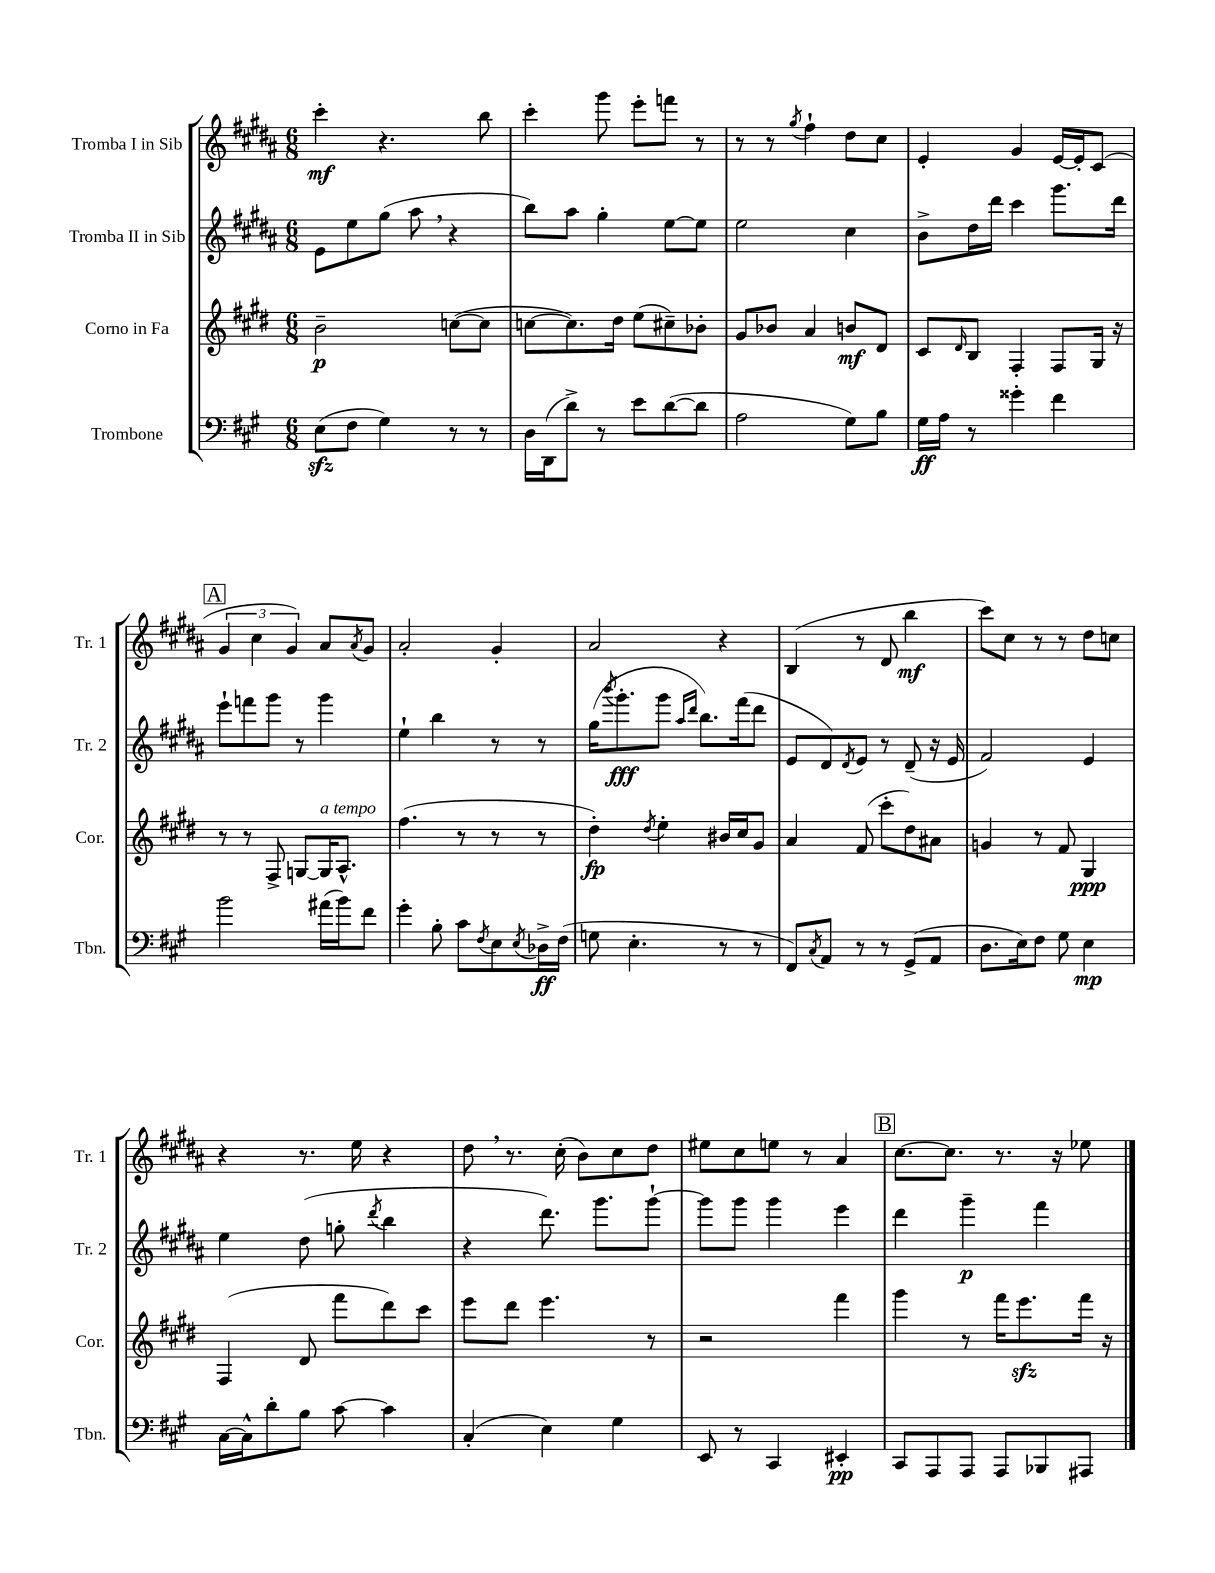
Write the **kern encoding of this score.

**kern	**kern	**kern	**kern
*staff4	*staff3	*staff2	*staff1
*clefF4	*clefG2	*clefG2	*clefG2
*k[f#c#g#]	*k[f#c#g#d#]	*k[f#c#g#d#a#]	*k[f#c#g#d#a#]
*M6/8	*M6/8	*M6/8	*M6/8
(8E	2b~	8e	4ccc#'
8F#	.	8ee	.
4G#)	.	(8gg#	4.r
.	.	8aa#	.
8r	([8cc	4r	.
8r	8cc]	.	8bb
=	=	=	=
16D	[8cc	8bb)	4ccc#'
(16DD	.	.	.
8d^)	8.cc])	8aa#	.
8r	.	4gg#'	8ggg#
.	16dd#	.	.
8e	(8ee	.	8eee'
([8d	8cc#~)	[8ee	8fff
8d]	8b-'	8ee]	8r
=	=	=	=
2A	8g#	2ee	8r
.	8b-	.	8r
.	.	.	8qgg#
.	4a	.	4ff#`
8G#)	8b	4cc#	8dd#
8B	8d#	.	8cc#
=	=	=	=
16G#	8c#	8b^	4e'
16A	.	.	.
.	16qqd#	.	.
8r	8B	16dd#	.
.	.	16ddd#	.
4g##'	4F#'	4ccc#	4g#
4f#	8F#	8.ggg#	[16e
.	.	.	16e']
.	16G#	.	(8c#
.	16r	16ddd#	.
=	=	=	=
2b	8r	8eee`	6g#
.	8r	8fff	.
.	.	.	6cc#
.	8F#^	8ggg#	.
.	.	.	6g#)
.	[8G	8r	.
(16a#	16G]	4ggg#	8a#
16b)	8.A^^	.	.
.	.	.	8qa#
8f#	.	.	8g#
=	=	=	=
4g#'	(4.ff#	4ee`	2a#'
8B'	.	4bb	.
8c#	8r	.	.
8qF#	.	.	.
8E	8r	8r	4g#'
8qE	.	.	.
16D-^	8r	8r	.
(16F#	.	.	.
=	=	=	=
8G	4dd#')	(16gg#	2a#
.	.	8qbbb	.
.	.	8.ggg#'	.
4.E'	.	.	.
.	8qdd#	.	.
.	4ee'	8ggg#	.
.	.	16qqaa#	.
.	.	16qqddd#	.
.	.	8.bb)	.
8r	16b#	.	4r
.	16cc#	(16fff#	.
8r	8g#	8ddd#	.
=	=	=	=
8FF#)	4a	8e	(4B
8qC#	.	.	.
8AA	.	8d#)	.
.	.	8qd#	.
8r	(8f#	8e	8r
8r	8ccc#'	8r	8d#
(8GG#^	8dd#)	(8d#~	4bb
8AA	8a#	16r	.
.	.	16e	.
=	=	=	=
8.D	4g	2f#)	8ccc#)
.	.	.	8cc#
16E)	.	.	.
8F#	8r	.	8r
8G#	8f#	.	8r
4E	4G#	4e	8dd#
.	.	.	8cc
=	=	=	=
[16C#	(4F#	4ee	4r
16C#^^]	.	.	.
8d'	.	.	.
8B	8d#	(8dd#	8.r
[8c#	8fff#	8gg'	.
.	.	.	16ee
.	.	8qddd#	.
4c#]	8ddd#)	4bb	4r
.	8ccc#	.	.
=	=	=	=
(4C#'	8eee	4r	8dd#
.	8ddd#	.	8.r
4E)	4.eee	8.ddd#)	.
.	.	.	(16cc#'
.	.	.	8b)
.	.	8.ggg#	.
4G#	.	.	8cc#
.	8r	[8ggg#`	8dd#
=	=	=	=
8EE	2r	8ggg#]	8ee#
8r	.	8ggg#	8cc#
4CC#	.	4ggg#	8ee
.	.	.	8r
4EE#'	4fff#	4eee	4a#
=	=	=	=
8CC#	4ggg#	4ddd#	[8.cc#
8AAA	.	.	.
.	.	.	8.cc#]
8AAA	8r	4ggg#~	.
8AAA	16fff#	.	8.r
.	8.eee	.	.
8BBB-	.	4fff#	.
.	.	.	16r
8AAA#	16fff#	.	8ee-
.	16r	.	.
==	==	==	==
*-	*-	*-	*-
